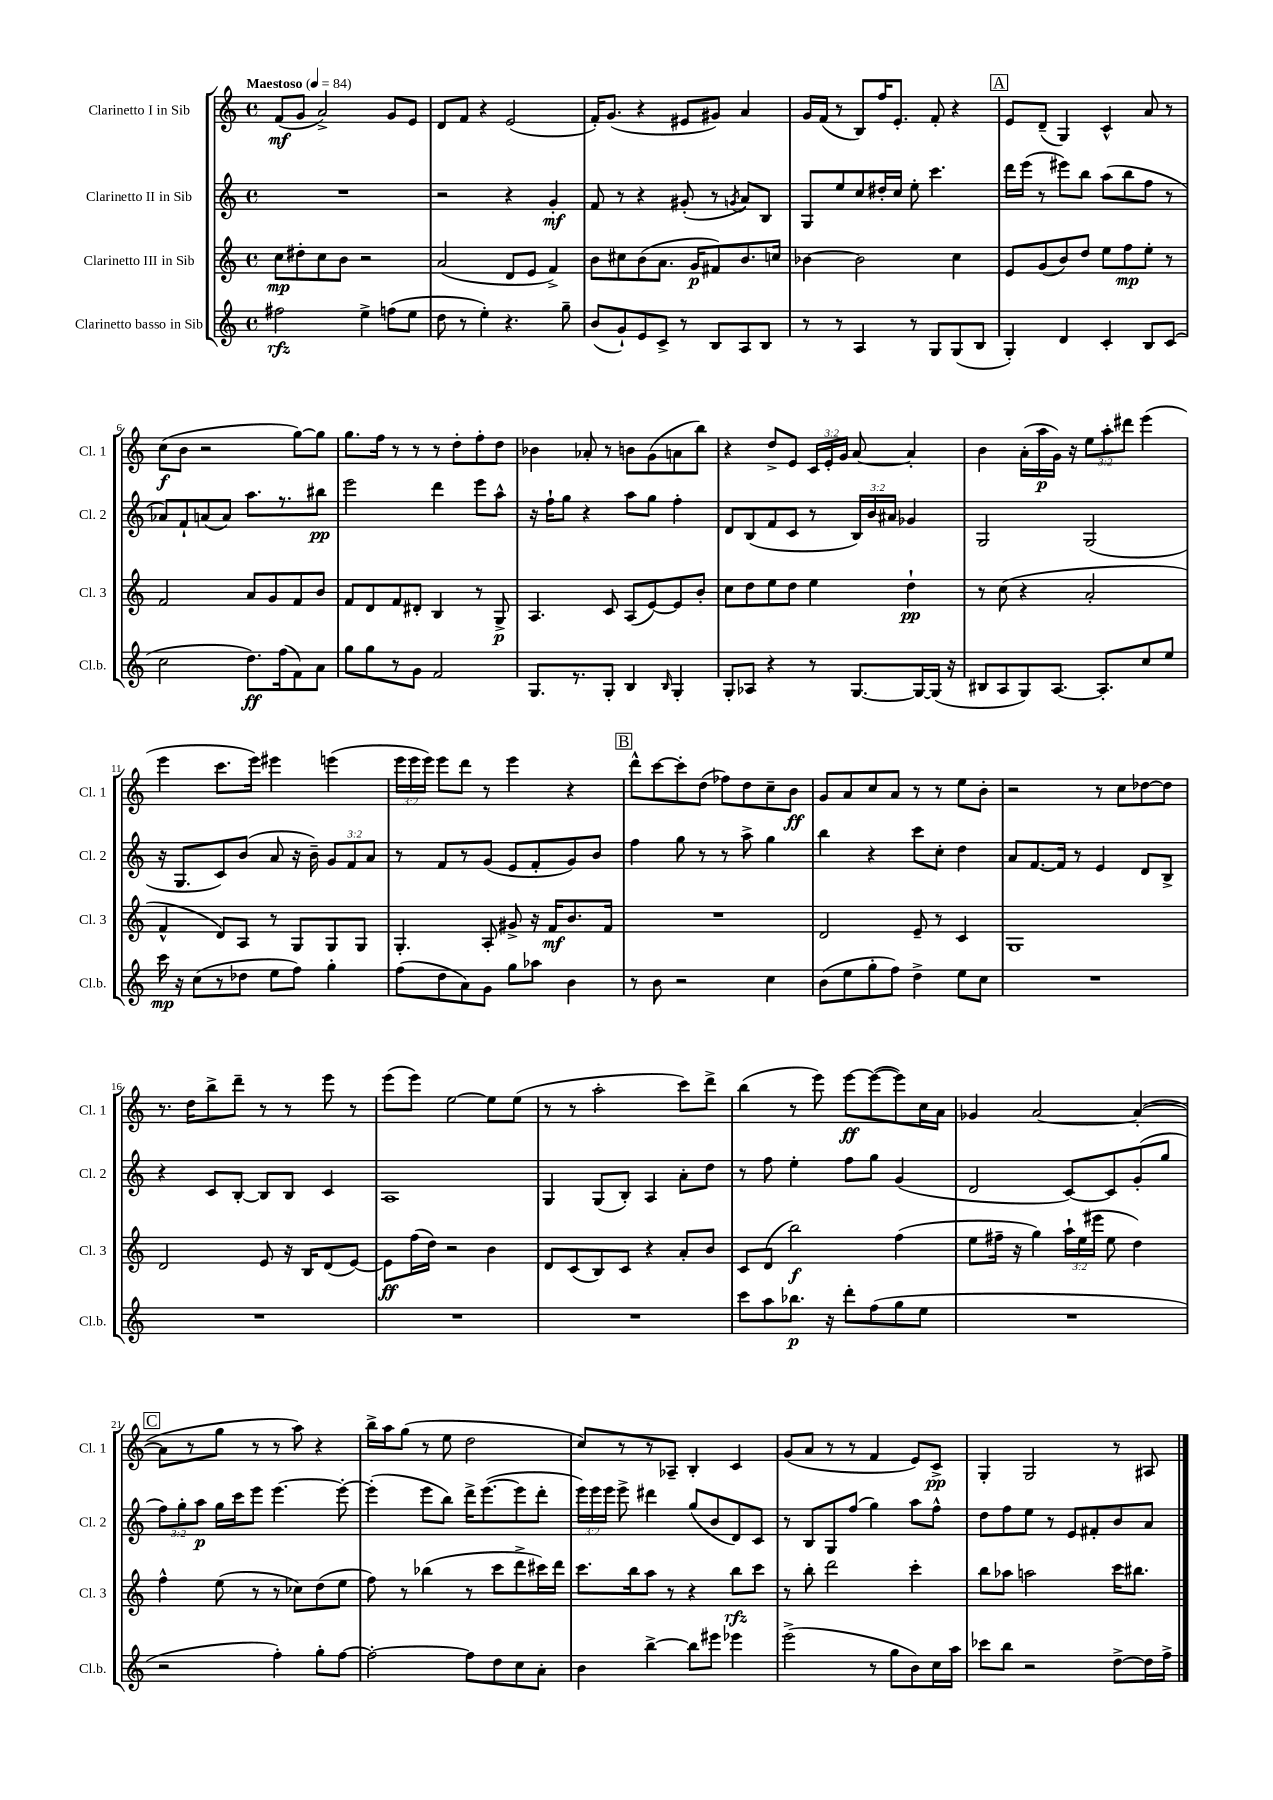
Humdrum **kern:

**kern	**kern	**kern	**kern
*staff4	*staff3	*staff2	*staff1
*clefG2	*clefG2	*clefG2	*clefG2
*k[]	*k[]	*k[]	*k[]
*M4/4	*M4/4	*M4/4	*M4/4
*met(c)	*met(c)	*met(c)	*met(c)
*MM84	*MM84	*MM84	*MM84
2ff#\	8cc\L	1r	(8f/L
.	8dd#'\	.	8g/J
.	8cc\	.	2a^/)
.	8b\J	.	.
4ee^\	2r	.	.
(8ff\L	.	.	8g/L
8ee\J	.	.	8e/J
=	=	=	=
8dd\	(2a/	2r	8d/L
8r	.	.	8f/J
4ee'\)	.	.	4r
4.r	8d/L	4r	(2e/
.	8e/J	.	.
.	4f^/)	4g'/	.
8gg~\	.	.	.
=	=	=	=
(8b/L	8b\L	8f/	16f'/LK)
.	.	.	(8.g/J
8g`/)	8cc#\	8r	.
8e/	(8b\	4r	4r
8c^/J	8.a\J	.	.
8r	.	(8g#'/	8e#/L
.	16g/LK	.	.
8B/L	8f#/)	8r	8g#/J)
.	.	8qg/	.
8A/	8.b/	8a/L)	4a/
8B/J	.	8B/J	.
.	16cc/Jk	.	.
=	=	=	=
8r	[4b-\	8G/L	16g/LL
.	.	.	(16f/JJ
8r	.	8ee/	8r
4A/	2b-\]	8cc/	8B/L)
.	.	16dd#'/L	16ff/K
.	.	16cc/JJ	8.e'/J
8r	.	8ee'\	.
8G/L	.	4.ccc\	8f'/
(8G/	4cc\	.	4r
8B/J	.	.	.
=	=	=	=
4G'/)	8e/L	16ddd\LL	8e/L
.	.	(16eee\JJ	.
.	(8g/	8r	(8d~/J
4d/	8b/)	8eee#\L)	4G/)
.	8dd/J	8bb\J	.
4c'/	8ee\L	(8aa\L	4c^^/
.	8ff\	8bb\	.
8B/L	8ee'\J	8ff\J	8a/
(8c/J	8r	8r	8r
=	=	=	=
2cc\	2f/	8a-/L)	(8cc\L
.	.	8f`/	8b\J
.	.	(8a/	2r
.	.	8a/J)	.
8.dd\L)	8a/L	8.aa\L	.
.	8g/	.	.
(16ff\k	.	8.r	.
8f\)	8f/	.	[8gg\L)
8a\J	8b/J	8bb#\J	8gg\]J
=	=	=	=
8gg\L	8f/L	2eee\	8.gg\L
8gg\	8d/	.	.
.	.	.	16ff\Jk
8r	8f/	.	8r
8g\J	8d#'/J	.	8r
2f/	4B/	4ddd\	8r
.	.	.	8dd'\L
.	8r	8eee\L	8ff'\
.	8G^/	8aa^^\J	8dd\J
=	=	=	=
8.G/L	4.A/	16r	4b-\
.	.	16ff`\LK	.
.	.	8gg\J	.
8.r	.	.	.
.	.	4r	8a-'/
8G'/J	8c/	.	8r
4B/	(8A/L	8aa\L	8b\L
.	[8e/)	8gg\J	(8g\
16qqB/	.	.	.
4G'/	8e/]	4ff'\	8a\
.	8b'/J	.	8bb\J)
=	=	=	=
8G'/L	8cc\L	8d/L	4r
8A-/J	8dd\	(8B/	.
4r	8ee\	8f/	8dd^/L
.	8dd\J	8c/J	8e/J
8r	4ee\	8r	24c/LL
.	.	.	24e'/
.	.	.	24g/JJ
[8.G/L	.	24B/LL)	[8a/
.	.	24b/	.
.	.	24a#/JJ	.
.	4dd`\	4g-/	4a'/]
16G/_L	.	.	.
(16G/]JJ	.	.	.
16r	.	.	.
=	=	=	=
8B#/L	8r	2G/	4b\
8A/	(8cc\	.	.
8G/)	4r	.	(16a'\LL
.	.	.	16aa\
[8.A/J	.	.	16g\JJ)
.	.	.	16r
.	2a'/	(2G/	12ee\L
8.A'/]L	.	.	.
.	.	.	12aa'\
.	.	.	12ddd#\J
8cc/	.	.	(4eee\
8ee/J	.	.	.
=	=	=	=
16ccc\	4f^^/	16r	4eee\
16r	.	8.G/L	.
(8cc\L	.	.	.
8r	8d/L)	8c/)	8.ccc\L
8dd-\J	8A/J	(8b/J	.
.	.	.	16eee\Jk)
8ee\L	8r	8a/	4eee#\
8ff\J)	8G/L	16r	.
.	.	16b~\)	.
4gg'\	8G/	12g/L	(4eee\
.	.	12f/	.
.	8G/J	.	.
.	.	12a/J	.
=	=	=	=
(8ff\L	4.G'/	8r	24eee\LL
.	.	.	24eee\
.	.	.	24eee\JJ)
8dd\	.	8f/L	8eee\L
8a\)	.	8r	8ddd\J
8g\J	8A'/	(8g/J	8r
8gg\L	8g#^/	8e/L	4eee\
8aa-\J	16r	8f'/	.
.	16f/LK	.	.
4b\	8.b/	8g/)	4r
.	.	8b/J	.
.	16f/Jk	.	.
=	=	=	=
8r	1r	4ff\	8ddd^^\L
8b\	.	.	[8ccc\
2r	.	8gg\	8ccc'\]
.	.	8r	(8dd\J
.	.	8r	8ff-\L)
.	.	8aa^\	8dd\
4cc\	.	4gg\	8cc~\
.	.	.	8b\J
=	=	=	=
(8b\L	2d/	4bb\	8g/L
8ee\	.	.	8a/
8gg'\	.	4r	8cc/
8ff\J)	.	.	8a/J
4dd^\	8e~/	8ccc\L	8r
.	8r	8cc'\J	8r
8ee\L	4c/	4dd\	8ee\L
8cc\J	.	.	8b'\J
=	=	=	=
1r	1G	8a/L	2r
.	.	[8.f/	.
.	.	16f/]Jk	.
.	.	8r	.
.	.	4e/	8r
.	.	.	8cc\L
.	.	8d/L	[8dd-\
.	.	8B^/J	8dd-\]J
=	=	=	=
1r	2d/	4r	8.r
.	.	.	16dd\LK
.	.	8c/L	8bb^\
.	.	[8B'/J	8ddd~\J
.	8e/	8B/]L	8r
.	16r	8B/J	8r
.	16B/LK	.	.
.	(8d/	4c/	8eee\
.	[8e/J)	.	8r
=	=	=	=
1r	8e\]L	1A	(8eee\L
.	(16ff\L	.	8eee\J)
.	16dd\JJ)	.	.
.	2r	.	[2ee\
.	4b\	.	8ee\]L
.	.	.	(8ee\J
=	=	=	=
1r	8d/L	4G/	8r
.	(8c/	.	8r
.	8B/)	(8G/L	2aa'\
.	8c/J	8B'/J)	.
.	4r	4A/	.
.	8a'/L	8a'\L	8ccc\L)
.	8b/J	8dd\J	8ddd^\J
=	=	=	=
8ccc\L	8c/L	8r	(4bb\
8aa\	(8d/J	8ff\	.
8.bb-\J	2bb\)	4ee'\	8r
.	.	.	8eee\)
16r	.	.	.
8ddd'\L	.	8ff\L	[8eee\L
(8ff\	.	8gg\J	(8eee\_
8gg\	(4ff\	(4g/	8eee\])
8ee\J	.	.	16cc\L
.	.	.	16a\JJ
=	=	=	=
1r	8ee\L	2d/	4g-/
.	16ff#~\Jk	.	.
.	16r	.	.
.	4gg\)	.	[2a/
.	24aa`\LL	[8c/L)	.
.	(24ee\	.	.
.	24eee#\JJ	.	.
.	8ee\	8c/]	.
.	4dd\)	(8g'/	(4a'/_
.	.	8gg/J	.
=	=	=	=
2r	4ff^^\	12ff\L)	8a\]L
.	.	12gg'\	.
.	.	.	8r
.	.	12aa\J	.
.	(8ee\	16gg\LL	8gg\J
.	.	16ccc\J	.
.	8r	8eee\J	8r
4ff'\)	8r	[4.eee\	8r
.	8cc-\L)	.	8aa\)
8gg'\L	(8dd\	.	4r
[8ff\J	8ee\J	8eee'\_	.
=	=	=	=
2ff'\_	8ff\)	(4eee'\]	16bb^\LL
.	.	.	16aa\J
.	8r	.	(8gg\J
.	(4bb-\	8eee\L	8r
.	.	8bb\J)	8ee\
8ff\]L	8r	16ddd^\LK	2dd\
.	.	([8.eee\	.
8dd\	8ccc\L	.	.
8cc\	8ddd^\	8eee\]	.
8a'\J	16ccc#\L)	8ddd'\J	.
.	16ddd\JJ	.	.
=	=	=	=
4b\	8.ccc\L	24eee\LL)	8cc/L)
.	.	24eee\	.
.	.	24eee\JJ	.
.	.	8eee^\	8r
.	16bb\k	.	.
[4bb^\	8aa\J	4ddd#\	8r
.	8r	.	8A-~/J
8bb\]L	4r	(8gg/L	4B'/
8eee#\J	.	8b/	.
4eee-\	8bb\L	8d/)	4c/
.	8ccc\J	8c/J	.
=	=	=	=
(2eee^\	8r	8r	(8g/L
.	8bb'\	8B/L	8a/J
.	2ddd\	8G/	8r
.	.	(8ff/J	8r
8r	.	4gg\)	4f/
8gg\L	.	.	.
8b\)	4ccc'\	8aa\L	8e/L)
16cc\L	.	8ff^^\J	8c^/J
16aa\JJ	.	.	.
=	=	=	=
8ccc-\L	8bb\L	8dd\L	4G'/
8bb\J	8aa-\J	8ff\	.
2r	2aa\	8ee\J	2G/
.	.	8r	.
.	.	8e/L	.
.	.	8f#'/	.
[8dd^\L	16ccc\LK	8b/	8r
.	8.bb#\J	.	.
16dd\]L	.	8a/J	8A#/
16ff^\JJ	.	.	.
==	==	==	==
*-	*-	*-	*-
